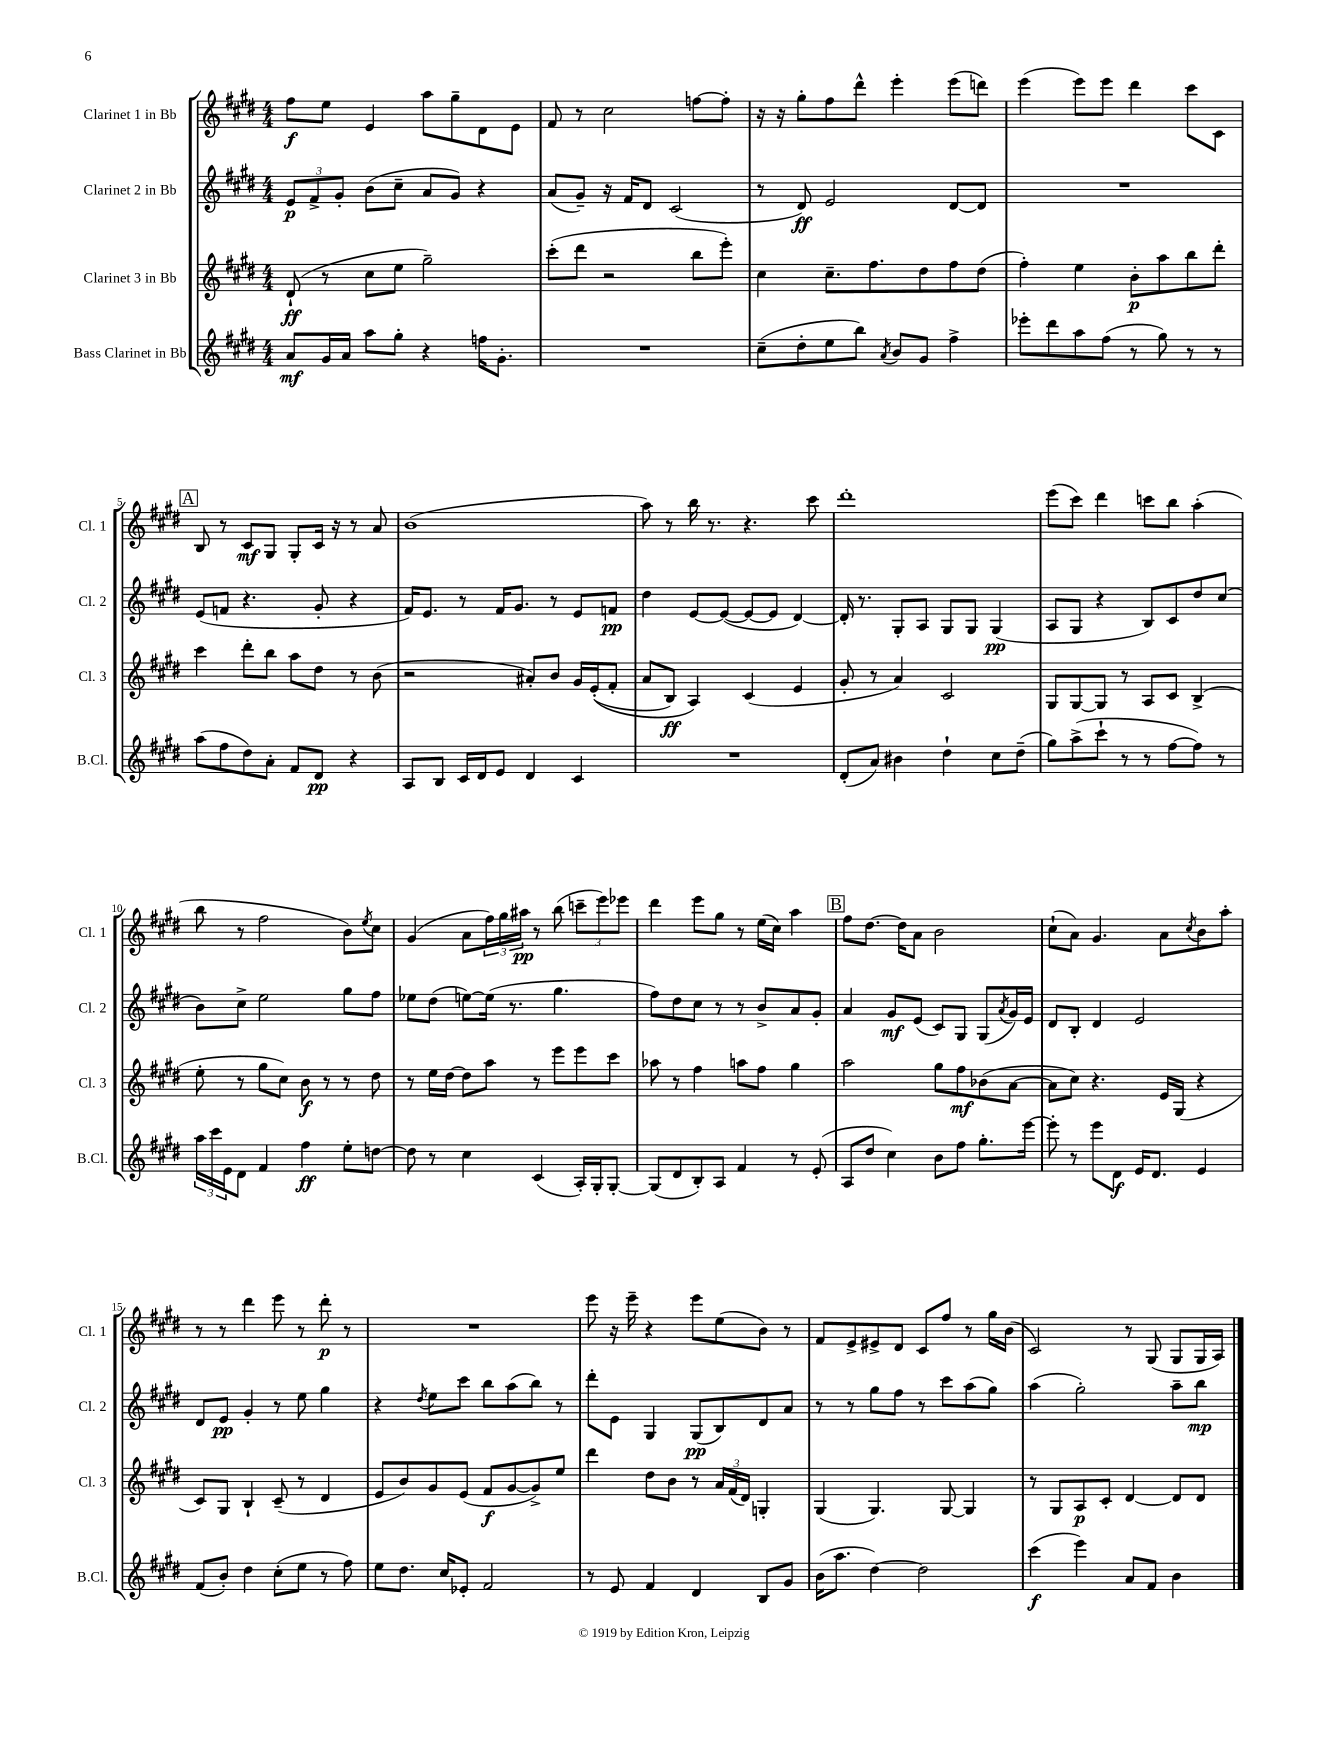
<<
\new StaffGroup <<
\new Staff = "s0" \with { instrumentName = "Clarinet 1 in Bb" shortInstrumentName = "Cl. 1" } {
    \clef treble \key e \major \numericTimeSignature \time 4/4
    fis''8\f e''8 e'4 a''8 gis''8-- dis'8 e'8 |
    fis'8 r8 cis''2 f''8~ f''8-. |
    r16 r16 gis''8-. fis''8 dis'''8-^ e'''4-. e'''8( d'''8) |
    e'''4( e'''8) e'''8 dis'''4 cis'''8 cis'8 |
    \mark \markup { \box "A" } b8 r8 cis'8\mf gis8 gis8-. cis'16 r16 r8 a'8 |
    b'1( |
    a''8) r8 b''16 r8. r4. cis'''8 |
    dis'''1-. |
    e'''8( cis'''8) dis'''4 c'''8 b''8 a''4-.( |
    b''8 r8 fis''2 b'8) \acciaccatura { e''8 } cis''8 |
    gis'4( a'8 \tuplet 3/2 { fis''16) gis''16 ais''16\pp } r8 b''8( \tuplet 3/2 { c'''8-- e'''8) ees'''8 } |
    dis'''4 e'''8 gis''8 r8 e''16( cis''16) a''4 |
    \mark \markup { \box "B" } fis''8 dis''8.~ dis''16 a'8 b'2 |
    cis''8-!( a'8) gis'4. a'8 \acciaccatura { cis''8 } b'8 a''8-. |
    r8 r8 dis'''4 e'''8 r8 dis'''8-.\p r8 |
    R1 |
    e'''8 r16 e'''16-- r4 e'''8 e''8( b'8) r8 |
    fis'8 e'8-> eis'8-> dis'8 cis'8 fis''8 r8 gis''16 b'16( |
    cis'2) r8 gis8( gis8 gis16 a16) \bar "|." |
}
\new Staff = "s1" \with { instrumentName = "Clarinet 2 in Bb" shortInstrumentName = "Cl. 2" } {
    \clef treble \key e \major \numericTimeSignature \time 4/4
    \tuplet 3/2 { e'8\p fis'8-> gis'8-. } b'8( cis''8-- a'8 gis'8) r4 |
    a'8( gis'8--) r16 fis'16 dis'8 cis'2( |
    r8 dis'8\ff) e'2 dis'8~ dis'8 |
    R1 |
    \mark \markup { \box "A" } e'8( f'8 r4. gis'8-. r4 |
    fis'16) e'8. r8 fis'16 gis'8. r8 e'8 f'8\pp |
    dis''4 e'8~ e'8~( e'8~ e'8 dis'4~) |
    dis'16-. r8. gis8-. a8 gis8 gis8 gis4\pp( |
    a8 gis8 r4 b8) cis'8 dis''8 cis''8( |
    b'8) cis''8-> e''2 gis''8 fis''8 |
    ees''8 dis''8( e''8~) e''16( r8. gis''4. |
    fis''8) dis''8 cis''8 r8 r8 b'8-> a'8 gis'8-. |
    \mark \markup { \box "B" } a'4 gis'8\mf e'8( cis'8) gis8 gis8( \acciaccatura { a'8 } gis'16) e'16 |
    dis'8 b8-. dis'4 e'2 |
    dis'8 e'8\pp gis'4-. r8 e''8 gis''4 |
    r4 \acciaccatura { dis''8 } e''8 cis'''8 b''8 a''8( b''8) r8 |
    dis'''8-. e'8 gis4 gis8\pp( b8) dis'8 a'8 |
    r8 r8 gis''8 fis''8 r8 cis'''8 a''8( gis''8) |
    a''4( gis''2-.) a''8-- b''8\mp \bar "|." |
}
\new Staff = "s2" \with { instrumentName = "Clarinet 3 in Bb" shortInstrumentName = "Cl. 3" } {
    \clef treble \key e \major \numericTimeSignature \time 4/4
    dis'8-!\ff( r8 cis''8 e''8 gis''2--) |
    cis'''8-.( dis'''8 r2 b''8 e'''8-.) |
    cis''4 cis''8.-- fis''8. dis''8 fis''8 dis''8( |
    fis''4-.) e''4 b'8-.\p a''8 b''8 dis'''8-. |
    \mark \markup { \box "A" } cis'''4 dis'''8-. b''8 a''8 dis''8 r8 b'8( |
    r2 ais'8-.) b'8 gis'16 e'16-.(\( fis'8-. |
    a'8 b8\ff) a4\) cis'4( e'4 |
    gis'8-. r8 a'4) cis'2 |
    gis8 gis8~ gis8 r8 a8 cis'8 b4->( |
    e''8-. r8 gis''8 cis''8) b'8\f r8 r8 dis''8 |
    r8 e''16 dis''16~ dis''8 a''8 r8 e'''8 e'''8 cis'''8 |
    aes''8 r8 fis''4 a''8 fis''8 gis''4 |
    \mark \markup { \box "B" } a''2 gis''8 fis''8\mf bes'8( a'8~ |
    a'8 cis''8) r4. e'16 gis16( r4 |
    cis'8) gis8 b4-! cis'8--( r8 dis'4 |
    e'8 b'8) gis'8 e'8( fis'8\f gis'8~ gis'8->) e''8 |
    dis'''4 dis''8 b'8 r8 \tuplet 3/2 { a'16 fis'16( dis'16) } g4-. |
    gis4( gis4.) gis8~ gis4 |
    r8 gis8 a8\p cis'8-. dis'4~ dis'8 dis'8 \bar "|." |
}
\new Staff = "s3" \with { instrumentName = "Bass Clarinet in Bb" shortInstrumentName = "B.Cl." } {
    \clef treble \key e \major \numericTimeSignature \time 4/4
    a'8\mf gis'16 a'16 a''8 gis''8-. r4 f''16 gis'8.-. |
    R1 |
    cis''8--( dis''8-. e''8 b''8) \acciaccatura { a'8 } b'8 gis'8 fis''4-> |
    ees'''8-. dis'''8 a''8 fis''8( r8 gis''8) r8 r8 |
    \mark \markup { \box "A" } a''8( fis''8 dis''8) a'8-. fis'8 dis'8\pp r4 |
    a8 b8 cis'16 dis'16 e'8 dis'4 cis'4 |
    R1 |
    dis'8-.( a'8) bis'4 dis''4-! cis''8 dis''8--( |
    gis''8) a''8->( cis'''8-! r8 r8 fis''8~ fis''8) r8 |
    \tuplet 3/2 { a''16 cis'''16 e'16 } dis'8 fis'4 fis''4\ff e''8-. d''8~ |
    d''8 r8 cis''4 cis'4( a16-.) gis16-. gis8~-. |
    gis8( dis'8 b8-.) a8 fis'4 r8 e'8-.( |
    \mark \markup { \box "B" } a8 dis''8 cis''4) b'8 fis''8 gis''8.-. e'''16~ |
    e'''8-. r8 e'''8 dis'8\f e'16 dis'8. e'4 |
    fis'8( b'8-.) dis''4 cis''8-.( e''8 r8 fis''8) |
    e''8 dis''8. cis''16 ees'8-. fis'2 |
    r8 e'8 fis'4 dis'4 b8 gis'8 |
    b'16( a''8. dis''4~) dis''2 |
    cis'''4\f( e'''4) a'8 fis'8 b'4 \bar "|." |
}
>>
>>
